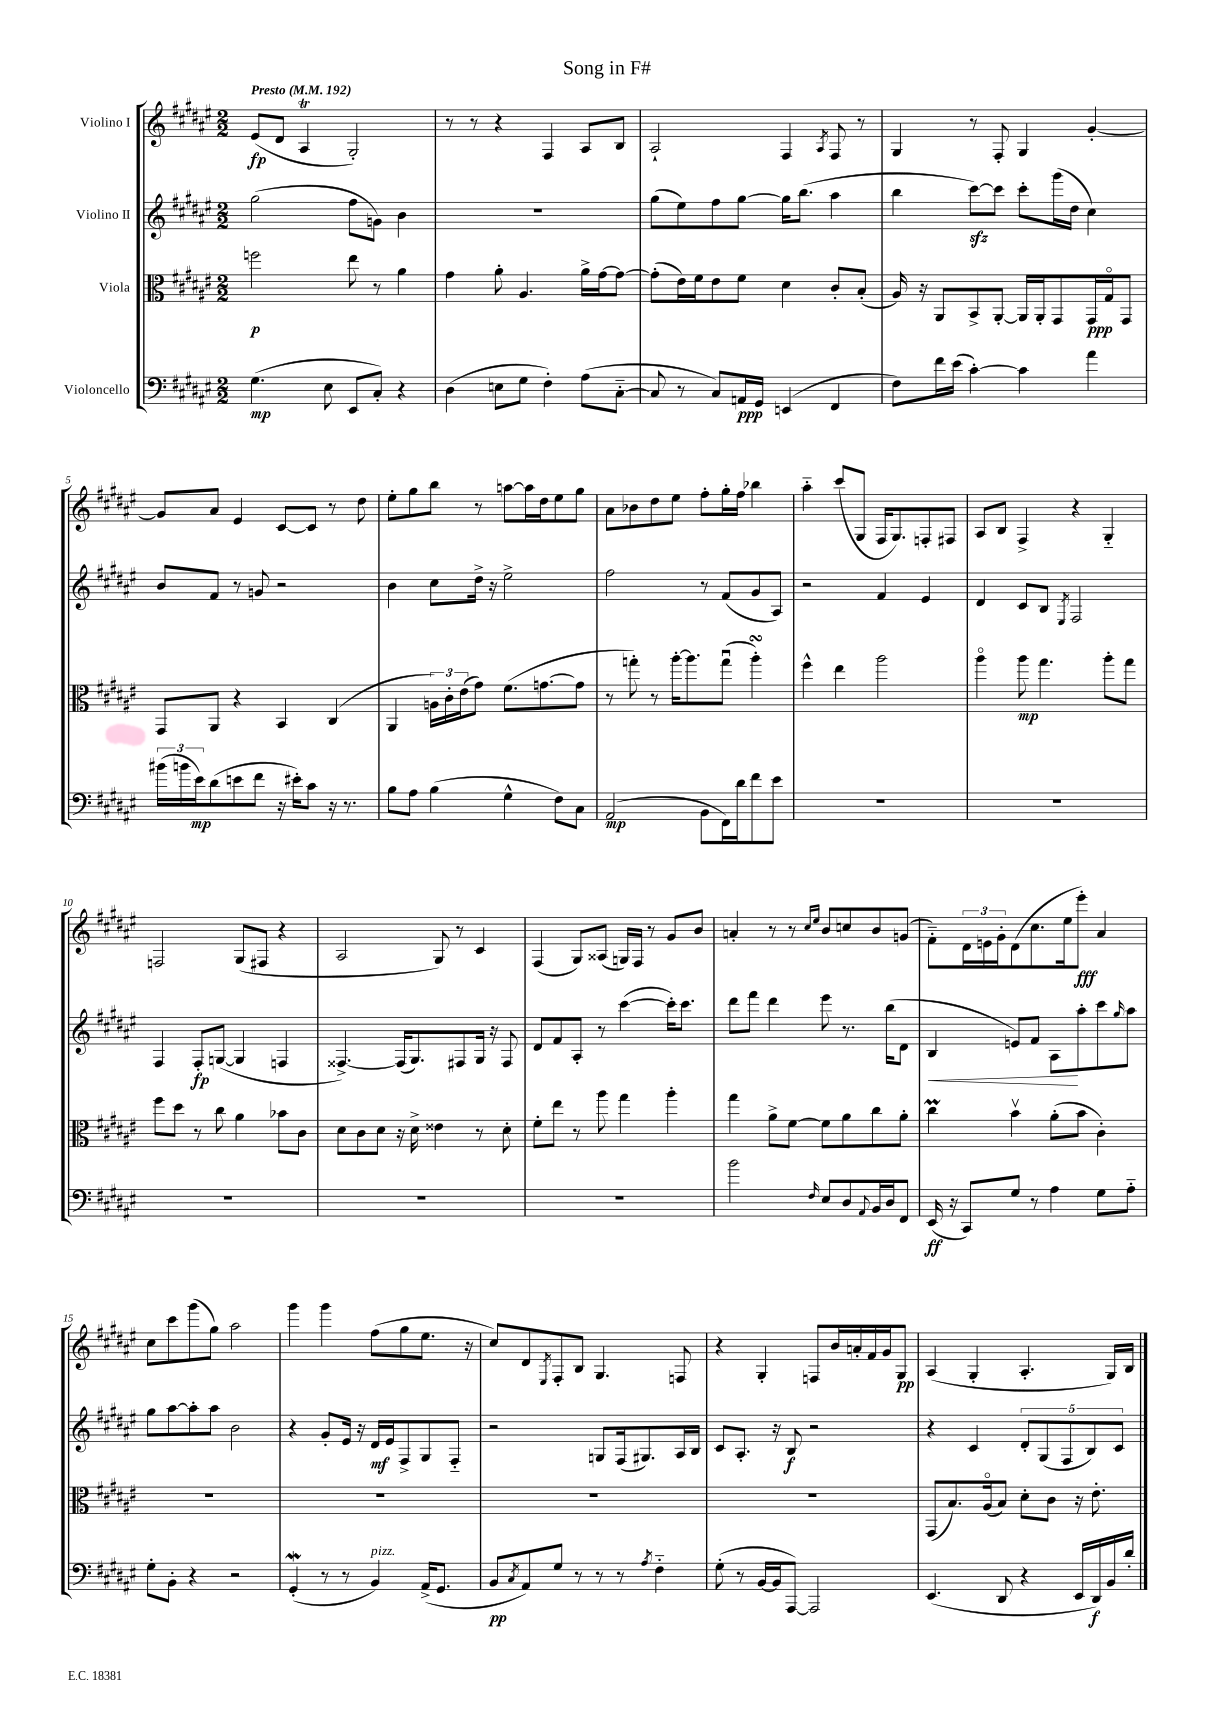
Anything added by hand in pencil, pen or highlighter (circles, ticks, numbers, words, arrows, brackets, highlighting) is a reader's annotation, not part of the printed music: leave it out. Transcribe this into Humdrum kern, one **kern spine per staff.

**kern	**kern	**kern	**kern
*staff4	*staff3	*staff2	*staff1
*clefF4	*clefC3	*clefG2	*clefG2
*k[f#c#g#d#a#e#]	*k[f#c#g#d#a#e#]	*k[f#c#g#d#a#e#]	*k[f#c#g#d#a#e#]
*M2/2	*M2/2	*M2/2	*M2/2
*MM192	*MM192	*MM192	*MM192
(4.G#\	2ff\	(2gg#\	(8e#/L
.	.	.	8d#/J
.	.	.	4A#/
8E#\	.	.	.
8EE#/L	8ee#\	8ff#\L	2G#'/)
8C#'/J)	8r	8g\J)	.
4r	4a#\	4b\	.
=	=	=	=
(4D#\	4g#\	1r	8r
.	.	.	8r
8E\L	8a#'\	.	4r
8G#\J	4.A#/	.	.
4F#'\)	.	.	4F#/
(8A#\L	16a#^\LL	.	8A#/L
.	[16g#\J	.	.
[8C#'~\J	8g#\_J	.	8B/J
=	=	=	=
8C#/]	(8g#'\]L	(8gg#\L	2A#`/
8r	16e#\L)	8ee#\)	.
.	16f#\J	.	.
8C#/L)	8e#\	8ff#\	.
16AA/L	8f#\J	[8gg#\J	.
16GG#/JJ	.	.	.
(4EE/	4d#\	16gg#\]LK	4F#/
.	.	(8.bb\J	.
.	.	.	8qA#/
4FF#/	8c#'/L	4aa#\	8F#/
.	(8B'/J	.	8r
=	=	=	=
8F#\L)	16A#/)	4bb\	4G#/
.	16r	.	.
16f#\L	8AA#/L	.	.
(16e#\JJ	.	.	.
[4c#'\)	8BB^/	[8ccc#\L)	8r
.	[8AA#'/J	8ccc#\]J	8F#'/
4c#\]	16AA#/]LL	8ccc#'\L	4G#/
.	16AA#'/J	.	.
.	8GG#/	(16ggg#\L	.
.	.	16dd#\JJ	.
4a#\	16GG#/L	4cc#\)	[4g#'/
.	16G#o/J	.	.
.	8GG#/J	.	.
=	=	=	=
(24b#\LL	8GG#/L	8b/L	8g#/]L
24b\	.	.	.
24e#\J)	.	.	.
(8d#\	8AA#/J	8f#/J	8a#/J
8e\	4r	8r	4e#/
8f#\J	.	8g/	.
16r	4BB/	2r	[8c#/L
16e#'\LK)	.	.	.
8c#\J	.	.	8c#/]J
16r	(4C#/	.	8r
8.r	.	.	.
.	.	.	8dd#\
=	=	=	=
8B\L	4AA#/	4b\	8ee#'\L
8A#\J	.	.	8gg#\
(4B\	24A\LL)	8cc#\L	8bb\J
.	24c#'\	.	.
.	(24e#\J	.	.
.	8g#\J)	16dd#^\Jk	8r
.	.	16r	.
4G#^^\	(8.f#\L	2ee#^\	[8aa\L
.	.	.	16aa\]L
.	[8.g\	.	16dd#\J
8F#\L)	.	.	8ee#\
8C#\J	8g\]J	.	8gg#\J
=	=	=	=
(2AA#/	8r	2ff#\	8a#\L
.	8gg'\)	.	8b-\
.	8r	.	8dd#\
.	[16aa#'\LK	.	8ee#\J
.	8.aa#\]	.	.
8BB\L	.	8r	8ff#'\L
16FF#\L)	(8ggu\J	(8f#/L	16gg#'\L
16d#\J	.	.	16ff#\JJ
8f#\	4aa#'\)	8g#/	4bb-\
8e#\J	.	8A#/J)	.
=	=	=	=
1r	4ff#^^\	2r	4aa#'~\
.	4ee#\	.	(8ccc#/L
.	.	.	8G#/J
.	2aa#\	4f#/	16F#/LK
.	.	.	8.G#/)
.	.	4e#/	8F'/
.	.	.	8F#/J
=	=	=	=
1r	4aa#o\	4d#/	8A#/L
.	.	.	8B/J
.	8aa#\	8c#/L	4F#^/
.	4.gg#\	8B/J	.
.	.	8qE#/	.
.	.	2F#/	4r
.	8aa#'\L	.	4G#'~/
.	8gg#\J	.	.
=	=	=	=
1r	8ff#\L	4F#/	2F/
.	8dd#\J	.	.
.	8r	8F#'/L	.
.	8cc#\	([8G/J	.
.	4a#\	4G/]	(8G#/L
.	.	.	8F#/J
.	8b-\L	4F/	4r
.	8c#\J	.	.
=	=	=	=
1r	8d#\L	[4.F##^/)	2A#/
.	8c#\	.	.
.	8d#\J	.	.
.	16r	(16F##/]LK	.
.	16d#^\	8.G#/)	.
.	4e##\	.	8G#/)
.	.	8F#/	8r
.	8r	16G#/Jk	4c#/
.	.	16r	.
.	8d#'\	8F#/	.
=	=	=	=
1r	8f#'\L	8d#/L	(4F#/
.	8ee#\J	8f#/	.
.	8r	8A#'/J	8G#/L)
.	8aa#\	8r	(8A##/J
.	4gg#\	([4ccc#\	16G/LL)
.	.	.	16F#/JJ
.	.	.	8r
.	4aa#'\	16ccc#'\]LK)	8g#/L
.	.	8.ccc#\J	.
.	.	.	8b/J
=	=	=	=
2b\	4gg#\	8ddd#\L	4a'/
.	.	8fff#\J	.
.	8a#^\L	4ddd#\	8r
.	[8f#\J	.	8r
.	.	.	16qqcc#/LL
16qqF#/	.	.	16qqee#/JJ
8E#/L	8f#\]L	8eee#\	8b/L
8D#/	8a#\	8.r	8cc/
8qqAA#/	.	.	.
16BB/L	8cc#\	.	8b/
16D#/J	.	(16bb\LK	.
8FF#/J	8a#'\J	8d#\J	(8g/J
=	=	=	=
(16EE#/	4cc#\	4B/	8f#'~\L)
16r	.	.	.
8CC#/L)	.	.	24d#\L
.	.	.	24e\
.	.	.	24g#'\J
8G#/J	4bv\	8e/L)	(8d#\
8r	.	8f#/J	8.cc#\
4A#\	(8a#'\L	8A#\L	.
.	.	.	16ee#\k
.	8b\J	8aa#'\	8eee#'\J)
8G#\L	4c#'\)	8ccc#\	4a#/
.	.	16qqgg#/	.
8A#'~\J	.	8aa#\J	.
=	=	=	=
8G#'\L	1r	8gg#\L	8cc#\L
8BB'\J	.	[8aa#\	8ccc#\
4r	.	8aa#'\]	(8ggg#\
.	.	8aa#\J	8gg#\J)
2r	.	2b\	2aa#\
=	=	=	=
(4GG#'/	1r	4r	4ggg#\
8r	.	8g#'/L	4ggg#\
8r	.	16e#/Jk	.
.	.	16r	.
4BB/)	.	16d#/LL	(8ff#\L
.	.	16e#/J	.
.	.	8F#^/	8gg#\
(16AA#^/LK	.	8G#/	8.ee#\J
8.GG#/J	.	.	.
.	.	8F#'~/J	.
.	.	.	16r
=	=	=	=
8BB/L	1r	2r	8cc#/L)
8qC#/	.	.	.
8AA#/)	.	.	8d#/
.	.	.	8qE#/
8G#/J	.	.	8F#'/
8r	.	.	8B/J
8r	.	8G/L	4.G#/
8r	.	(16F#/k	.
.	.	8.G#/)	.
8qA#/	.	.	.
4F#'~\	.	.	.
.	.	16A#/L	8F/
.	.	16B/JJ	.
=	=	=	=
(8G#'\	1r	8c#/L	4r
8r	.	8.A#'/J	.
[16BB/LL	.	.	4G#'/
16BB/]J	.	16r	.
[8AAA#/J)	.	8B/	.
2AAA#/]	.	2r	8F/L
.	.	.	16b/L
.	.	.	16a'/
.	.	.	16f#/
.	.	.	16g#/J
.	.	.	8G#/J
=	=	=	=
(4.EE#/	(8GG#/L	4r	(4A#/
.	8.B/)	.	.
.	.	4c#/	4G#'/
.	(16A#o/k	.	.
8DD#/	8B/J)	.	.
4r	8d#'\L	10d#'/L	4.A#'/
.	.	(10G#/	.
.	8c#\J	.	.
.	.	10F#/	.
16EE#/LL	16r	.	.
.	.	10B/)	.
16DD#/)	8.e#'\	.	.
16BB/	.	.	16G#/LL)
.	.	10c#/J	.
16d#'/JJ	.	.	16B/JJ
==	==	==	==
*-	*-	*-	*-
